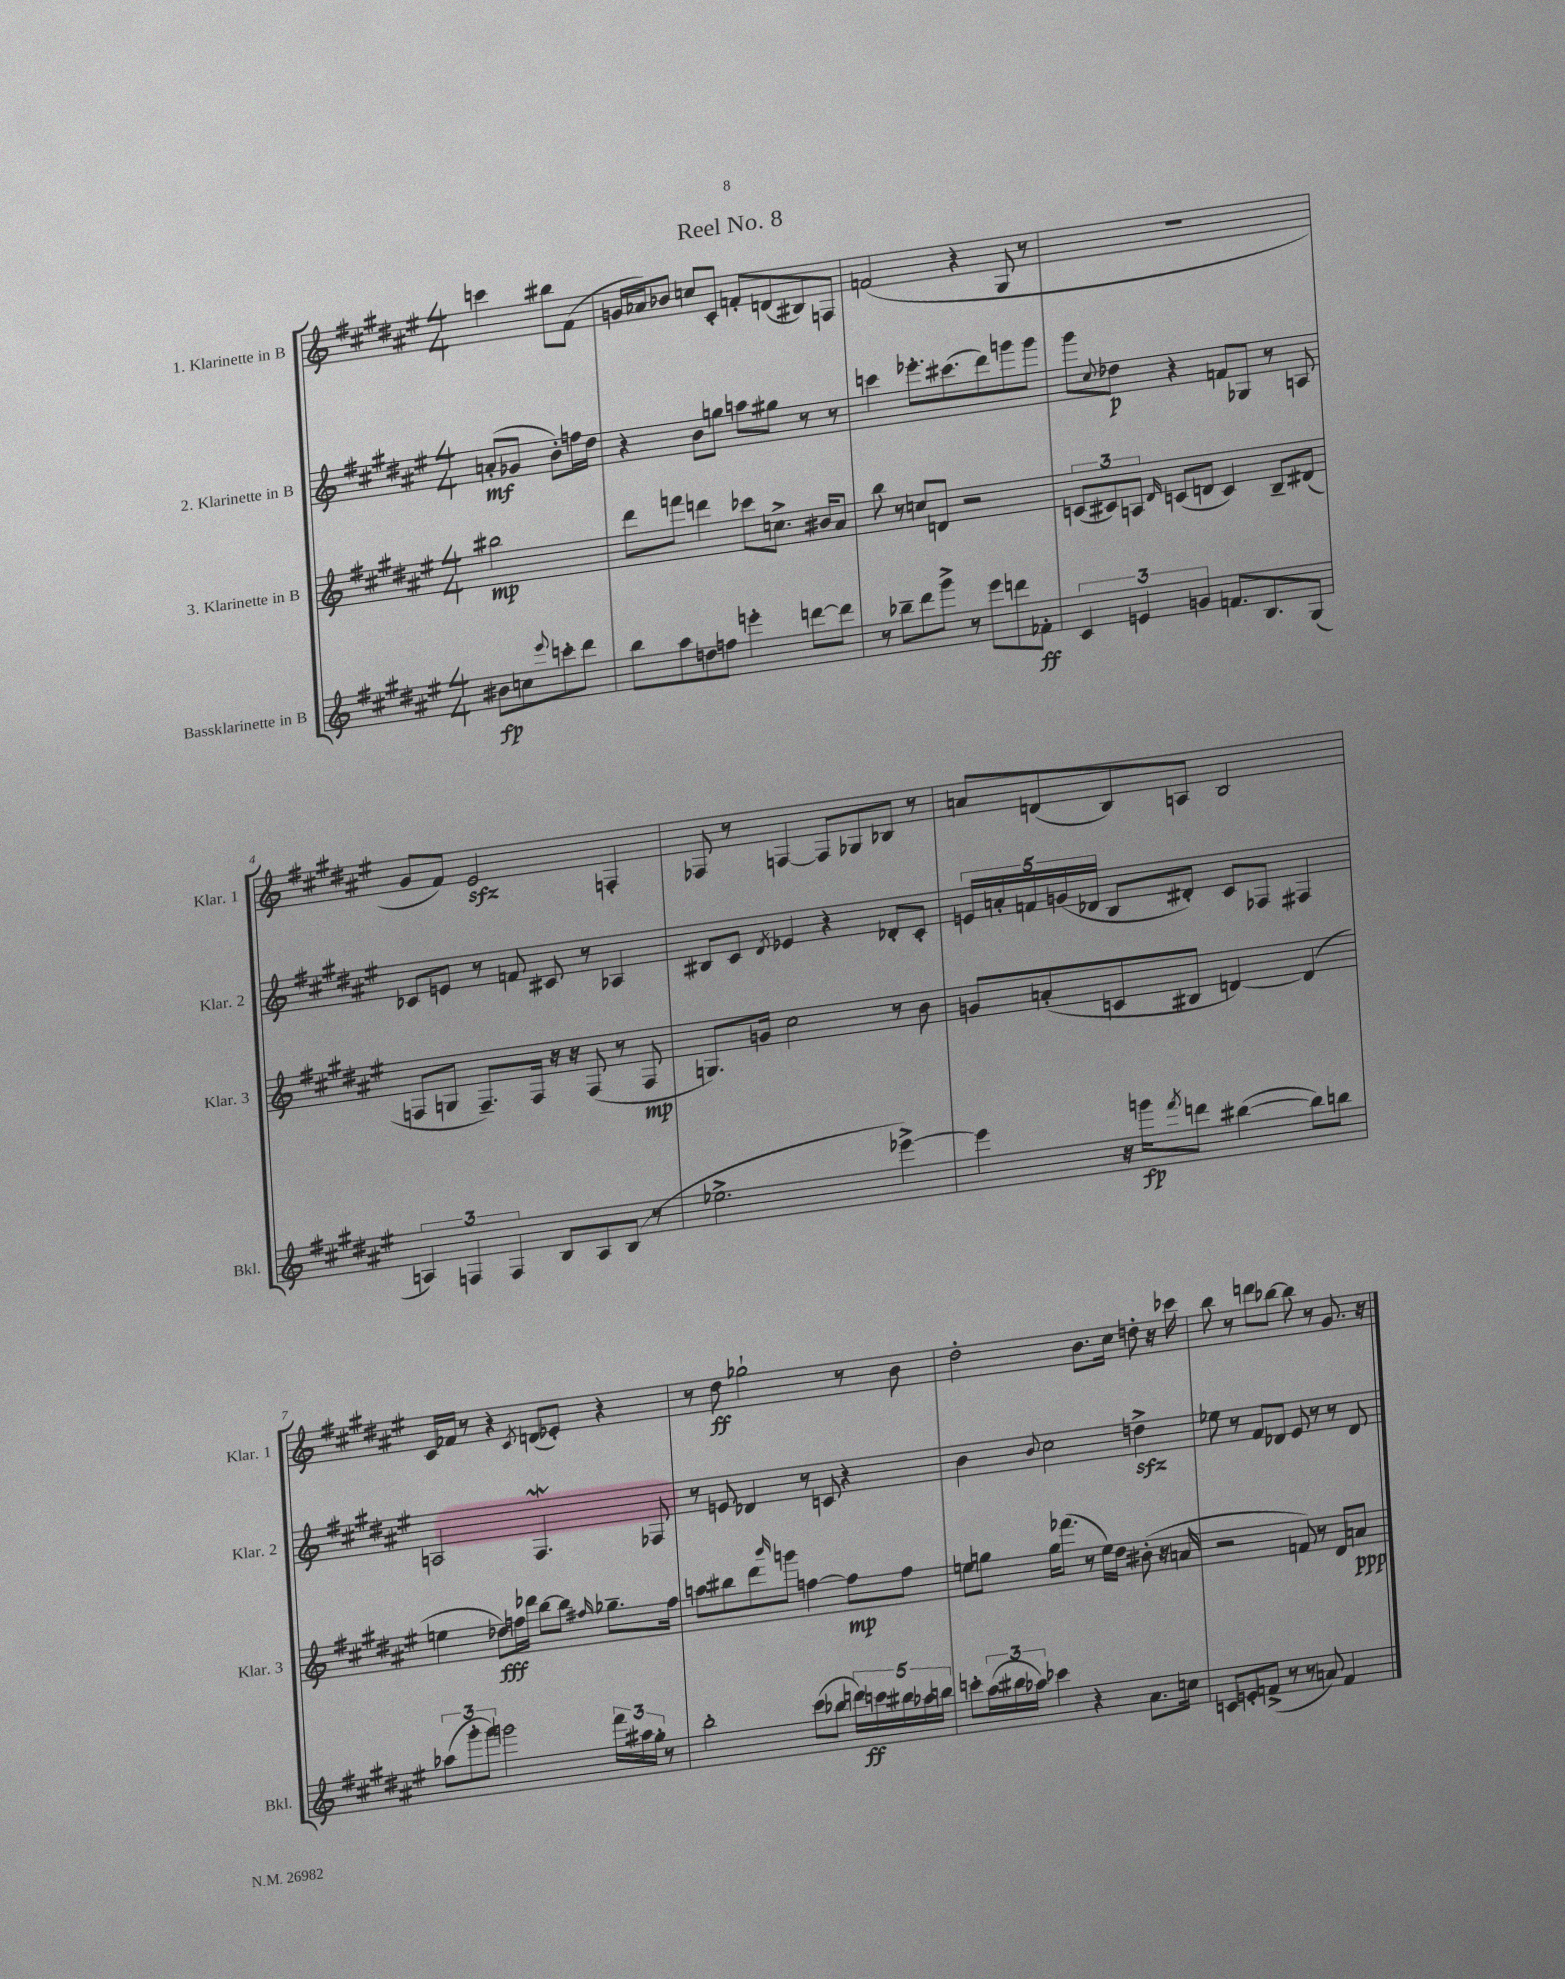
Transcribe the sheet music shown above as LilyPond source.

\header { title = "Reel No. 8" }
<<
\new StaffGroup <<
\new Staff = "s0" \with { instrumentName = "1. Klarinette in B" shortInstrumentName = "Klar. 1" } {
    \clef treble \key fis \major \numericTimeSignature \time 4/4 \partial 2
    c'''4 bis''8 fis'8( |
    g'16 aes'16) bes'8 c''8 cis'8-. f'8-. d'8( bis8) f8 |
    f'2( r4 gis8 r8 |
    R1 |
    gis'8 fis'8) eis'2\sfz f4-. |
    fes8 r8 f4~ f8 ges8 bes8 r8 |
    a'8 d'8( b8) a8 b2 |
    cis'16 fes'16 r8 r4 \acciaccatura { cis'8 } d'8( ees'8-.) r4 |
    r8 dis''8\ff ges''2-! r8 b'8 |
    dis''2-. b'8. cis''16 d''8-. r16 ces'''16 |
    b''8 r8 d'''8 bes''8~ bes''8 r8 gis'8. r16 \bar "|." |
}
\new Staff = "s1" \with { instrumentName = "2. Klarinette in B" shortInstrumentName = "Klar. 2" } {
    \clef treble \key fis \major \numericTimeSignature \time 4/4 \partial 2
    a'8-.\mf( ges'8 b'8-.) f''16 dis''16 |
    r4 b'8 g''8 a''8 gis''8 r8 r8 |
    c'''4 ees'''8.-. cis'''8.( dis'''8) g'''8 g'''8 |
    gis'''8 \appoggiatura { cis''8 } des''8\p r4 f'8 ges8 r8 a8 |
    ces'8 e'8 r8 f'8 cis'8 r8 aes4 |
    bis8 cis'8 \acciaccatura { dis'8 } ees'4 r4 des'8-. cis'8-. |
    \tuplet 5/4 { e'16 a'16-. f'16 g'16( des'16 } b8 dis'8-.) cis'8 fes8 fis4 |
    a2 fis4.\mordent fes8 |
    r8 e'8 des'4 r8 c'8 r4 |
    b'4 \appoggiatura { b'8 } cis''2 d''4->\sfz |
    ees''8 r8 fis'8 des'8 eis'8 r8 r8 des'8 \bar "|." |
}
\new Staff = "s2" \with { instrumentName = "3. Klarinette in B" shortInstrumentName = "Klar. 3" } {
    \clef treble \key fis \major \numericTimeSignature \time 4/4 \partial 2
    bis''2\mp |
    dis'''8 f'''8 d'''4 ces'''8 c''8.-> bis'16 ais'8 |
    b''8 r8 c''8 d'8 r2 |
    \tuplet 3/2 { c'8( cis'8) a8 } \grace { dis'16 } c'8( d'8 c'4) b8-- dis'8( |
    f8 g8 f8.--) f16 r16 r16 f8( r8 f8\mp |
    g8.) g'16 cis''2 r8 b'8 |
    g'8 a'8-.( c'8 bis8 d'4~) d'4( |
    e''4 des''8\fff) f''16 des'''16 b''8~ b''8 \grace { fis''16 } ges''8.-- fis''16 |
    a''8 bis''8 dis'''8 \grace { b'''16 } g'''8 f''4~ f''8\mp f''8 |
    e''8 g''8 g''16 fes'''8.( r8 e''16) dis''16 bis'8-.( r16 a'16 |
    r2 f'8) r8 dis'8 a'8\ppp \bar "|." |
}
\new Staff = "s3" \with { instrumentName = "Bassklarinette in B" shortInstrumentName = "Bkl." } {
    \clef treble \key fis \major \numericTimeSignature \time 4/4 \partial 2
    bis'8\fp c''8 \appoggiatura { eis'''8 } c'''8-. dis'''8 |
    b''8 ais''8 d''8 f''8 e'''4-. d'''8~ d'''8 |
    r8 bes''8-- dis'''8 gis'''8-> r8 eis'''8 d'''8 fes'8-.\ff |
    \tuplet 3/2 { cis'4 e'4 g'4 } f'8. b8. gis8( |
    \tuplet 3/2 { a4) f4 f4 } b8 a8 b8( r8 |
    ees''2.-> ees'''4~->) |
    ees'''4 r16 g'''16\fp \acciaccatura { fis'''8 } d'''8 bis''4~( bis''8) b''8 |
    \tuplet 3/2 { aes''8( gis'''8-. gis'''8) } g'''2 \tuplet 3/2 { fis'''16 ais''16 gis''16-. } r8 |
    b''2-. cis'''8( bes''8 \tuplet 5/4 { d'''16) c'''16\ff bis''16 aes''16 b''16 } |
    c'''8-. \tuplet 3/2 { ais''16( bis''16 aes''16) } ces'''4 r4 ais'8. c''16 |
    c'8 e'8-. f'8->( r8 r8 a'8) f'4 \bar "|." |
}
>>
>>
